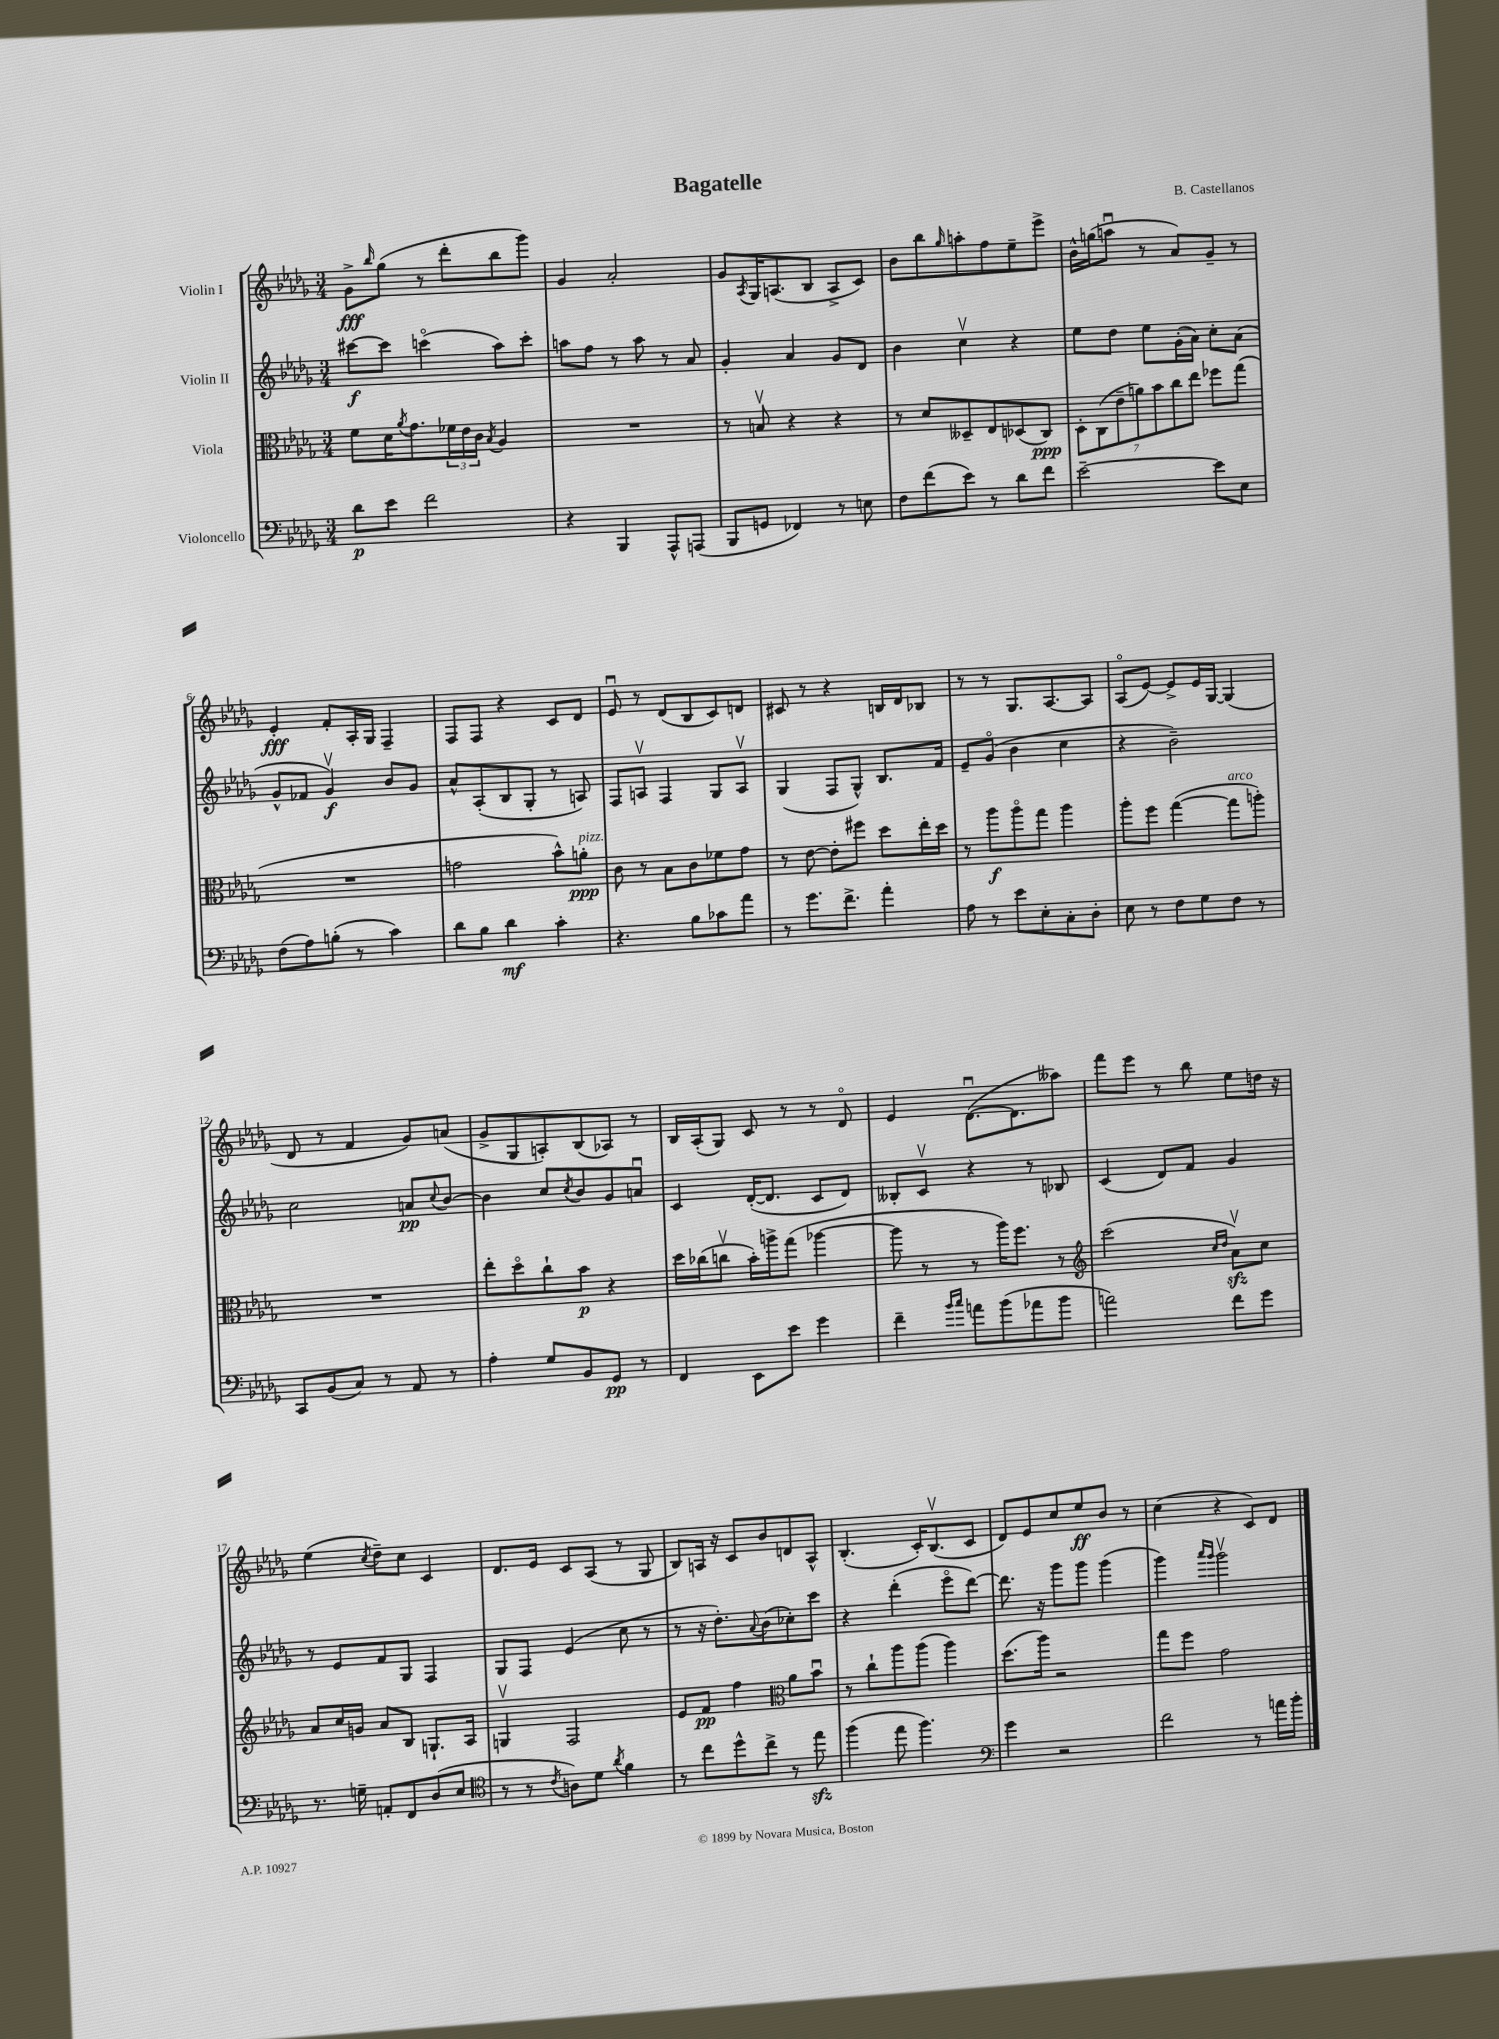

**kern	**kern	**kern	**kern
*staff4	*staff3	*staff2	*staff1
*clefF4	*clefC3	*clefG2	*clefG2
*k[b-e-a-d-g-]	*k[b-e-a-d-g-]	*k[b-e-a-d-g-]	*k[b-e-a-d-g-]
*M3/4	*M3/4	*M3/4	*M3/4
8d-\L	8f\L	[8ccc#\L	8g-^\L
.	.	.	16qqbb-/
8e-\J	16d-\K	8ccc#\]J	(8gg-\J
.	8qa-/	.	.
.	8.g-\	.	.
2f\	.	(4ccco\	8r
.	24f-\L	.	8ddd-'\L
.	24e-\	.	.
.	24c\JJ	.	.
.	8qB-/	.	.
.	4A-/	8aa-\L)	8bb-\
.	.	8ccc'\J	8ggg-\J)
=	=	=	=
4r	2.r	8aa\L	4g-/
.	.	8ff\J	.
4BBB-/	.	8r	2a-'/
.	.	8aa\	.
8AAA-^^/L	.	8r	.
(8AAA/J	.	8a-/	.
=	=	=	=
8BBB-/L	8r	4g-'/	8g-/L
.	.	.	8qA-/
8GG/J	8Bv/	.	16G-/K
.	.	.	(8.A/
4FF-/)	4r	4a-/	.
.	.	.	8B-/J
8r	4r	8g-/L	8A^/L
8E\	.	8d-/J	8c/J)
=	=	=	=
8F\L	8r	4b-\	8b-\L
(8f\	8d-/L	.	8bb-\
.	.	.	16qqgg-/
8e-\J)	8D--~/	4ccv\	8aa'\
8r	8E-/	.	8ff\
8d-\L	(8D-/	4r	8ee-~\
8f\J	8C/J)	.	8eee-^\J
=	=	=	=
[2e-~\	14D-'\L	8ee-\L	16b-^^\LL
.	.	.	(16gg\J
.	(14C\	.	.
.	.	8dd-\J	8aau\J
.	14e-~\	.	.
.	14a\)	.	.
.	.	8ee-\L	8r
.	14b-\	.	.
.	14cc\	.	.
.	.	(16g-'\L	8a-/L)
.	14ee-\J	.	.
.	.	16a-\JJ)	.
8e-\]L	8ff-\L	8cc'\L	8g-~/J
8E-\J	(8gg-\J	(8a-\J	8r
=	=	=	=
(8F\L	2.r	8g-^^/L	4e-'/
8A-\)	.	8f-/J	.
(8B'\J	.	4g-v/)	8f'/L
8r	.	.	16A-'/L
.	.	.	16G-/JJ
4c\)	.	8b-/L	4F~/
.	.	8g-/J	.
=	=	=	=
8d-\L	2g\	8a-^^/L	8F/L
8B-\J	.	(8A-'/	8F/J
4d-\	.	8B-/	4r
.	.	8G-'/J	.
4c'\	8b-^^\L)	8r	8c/L
.	8a'\J	8A/)	8d-/J
=	=	=	=
4.r	8c\	8F/L	8e-u/
.	8r	8Av/J	8r
.	8B-\L	4F/	(8d-/L
8B-\L	8c\	.	8B-/
8c-\	8f-\	8G-/L	8c/)
8a-\J	8g-\J	8Av/J	8d/J
=	=	=	=
8r	8r	(4G-/	8c#/
8.g-\L	[8e-\	.	8r
.	8e-'\]L	8F/L	4r
8.f^\J	.	.	.
.	8ff#\J	8G-^^/J)	.
4a-'\	8dd-\L	8.B-/L	16B/LL
.	.	.	16d-/J
.	16ee-'\L	.	8B-/J
.	16dd-\JJ	16f/Jk	.
=	=	=	=
8A-\	8r	8e-~/L	8r
8r	8aa-\L	(8g-o/J	8r
8e-\L	8aa-o\	4b-\	8.G-/L
8E-'\	8gg-\J	.	.
.	.	.	[8.A-/
8C'\	4aa-\	4cc\	.
8D-'\J	.	.	8A-/]J
=	=	=	=
8E-\	8aa-'\L	4r	(8A-o/L
8r	8ff\J	.	[8e-/J)
8F\L	([4gg-\	2b-~\)	8e-^/]L
8G-\	.	.	16e-/L
.	.	.	[16G-/JJ
8F\J	8gg-\]L	.	(4G-/]
8r	8aa'\J)	.	.
=	=	=	=
8CC/L	2.r	2cc\	8d-/
(8BB-/	.	.	8r
8C/J)	.	.	4f/
8r	.	.	.
8AA-/	.	8a/L	8g-/L)
.	.	8qqcc/	.
8r	.	[8b-/J	(8a/J
=	=	=	=
4A-'\	8ee-'\L	4b-\]	8g-^/L
.	8dd-o\	.	8G-/
8G-/L	8cc`\	8cc/L	8A'/)
.	.	8qcc/	.
8BB-/	8b-\J	8b-/	(8B-/
8GG-/J	4r	8g-/	8A-/J)
8r	.	8au/J	8r
=	=	=	=
4FF/	16dd-\LL	4c/	16B-/LL
.	(16cc-\J	.	(16A-'/J
.	8ccv\J	.	8G-/J)
8EE-\L	16b-'\LL)	([16d-'/LK	8c/
.	16aa^\J	8.d-/]J	.
8e-\J	(8gg-\J	.	8r
4g-\	[4aa-\	8c/L	8r
.	.	8d-/J)	8d-o/
=	=	=	=
4f~\	8aa-\]	8B--'/L	4e-/
.	8r	8cv/J	.
16qqb-/LL	.	.	.
16qqcc/JJ	.	.	.
8a\L	8r	4r	([8.d-u\L
(8b-\	16aa-\LK)	.	.
.	8.ff\J	.	8.d-\]
8a-\	.	8r	.
8b-\J	8r	8B-/	8aa--\J)
=	=	=	=
*	*clefG2	*	*
2a\)	(2ccc\	(4c/	8fff\L
.	.	.	8eee-\J
.	.	8d-/L)	8r
.	.	8f/J	8bb-\
.	16qqcc/LL	.	.
.	16qqdd-/JJ	.	.
8f\L	8a-v\L)	4g-/	8ee-\L
8g-\J	8cc\J	.	16dd\Jk
.	.	.	16r
=	=	=	=
8.r	8a-/L	8r	(4ee-\
.	16cc/L	8e-/L	.
16G~\	16g/JJ	.	.
.	.	.	8qcc/
8AA'/L	8a-/L	8f/	8dd-~\L)
8FF/	8B-/J	8G-/J	8cc\J
(8D-/	8.G`/L	4F/	4c/
8E-/J	.	.	.
.	16A-/Jk	.	.
=	=	=	=
*clefC4	*	*	*
8r	4Gv/	8G-/L	8.d-/L
8r	.	8F/J	.
.	.	.	16e-/Jk
8qc/	.	.	.
8A\L)	2F/	(4e-/	8c/L
8d-\J	.	.	(8A-/J
8qa-/	.	.	.
4f\	.	8cc\	8r
.	.	8r	8G-/
=	=	=	=
8r	8e-/L	8r	8B-/L)
8cc\L	8f/J	16r	16A/Jk
.	.	8.dd-'\L)	16r
8dd-^^\	4ff\	.	8c/L
.	.	8qqa-/	.
8cc^\J	.	(8b-\	8b-/
*	*clefC3	*	*
8r	8a-\L	8cc-'\)	8d/
8ee-\	8b-u\J	8ccc\J	8A^^/J
=	=	=	=
(4ff\	8r	4r	(4.B-'/
.	8cc`\L	.	.
8ee-\	8aa-\	(4ddd-'\	.
4.ff\)	(8aa-\J	.	16c'/LK)
.	.	.	(8.B-v/
.	4aa-\)	8eee-o\L	.
.	.	[8ddd-\J)	8c/J
=	=	=	=
*clefF4	*	*	*
4g-\	(8.dd-\L	8.ddd-\]	8d-/L)
.	.	.	8e-/
.	16aa-\Jk)	16r	.
2r	2r	8ggg-\L	8cc/
.	.	8ggg-\J	8ee-/
.	.	(4ggg-\	8b-/J
.	.	.	8r
=	=	=	=
2f\	8gg-\L	4ggg-\)	(4cc\
.	8ff\J	.	.
.	.	16qqaaa-/LL	.
.	.	16qqggg-/JJ	.
.	2g-\	2ggg-v\	4r
8r	.	.	8c/L)
16a\LL	.	.	8d-/J
16b-'\JJ	.	.	.
==	==	==	==
*-	*-	*-	*-
